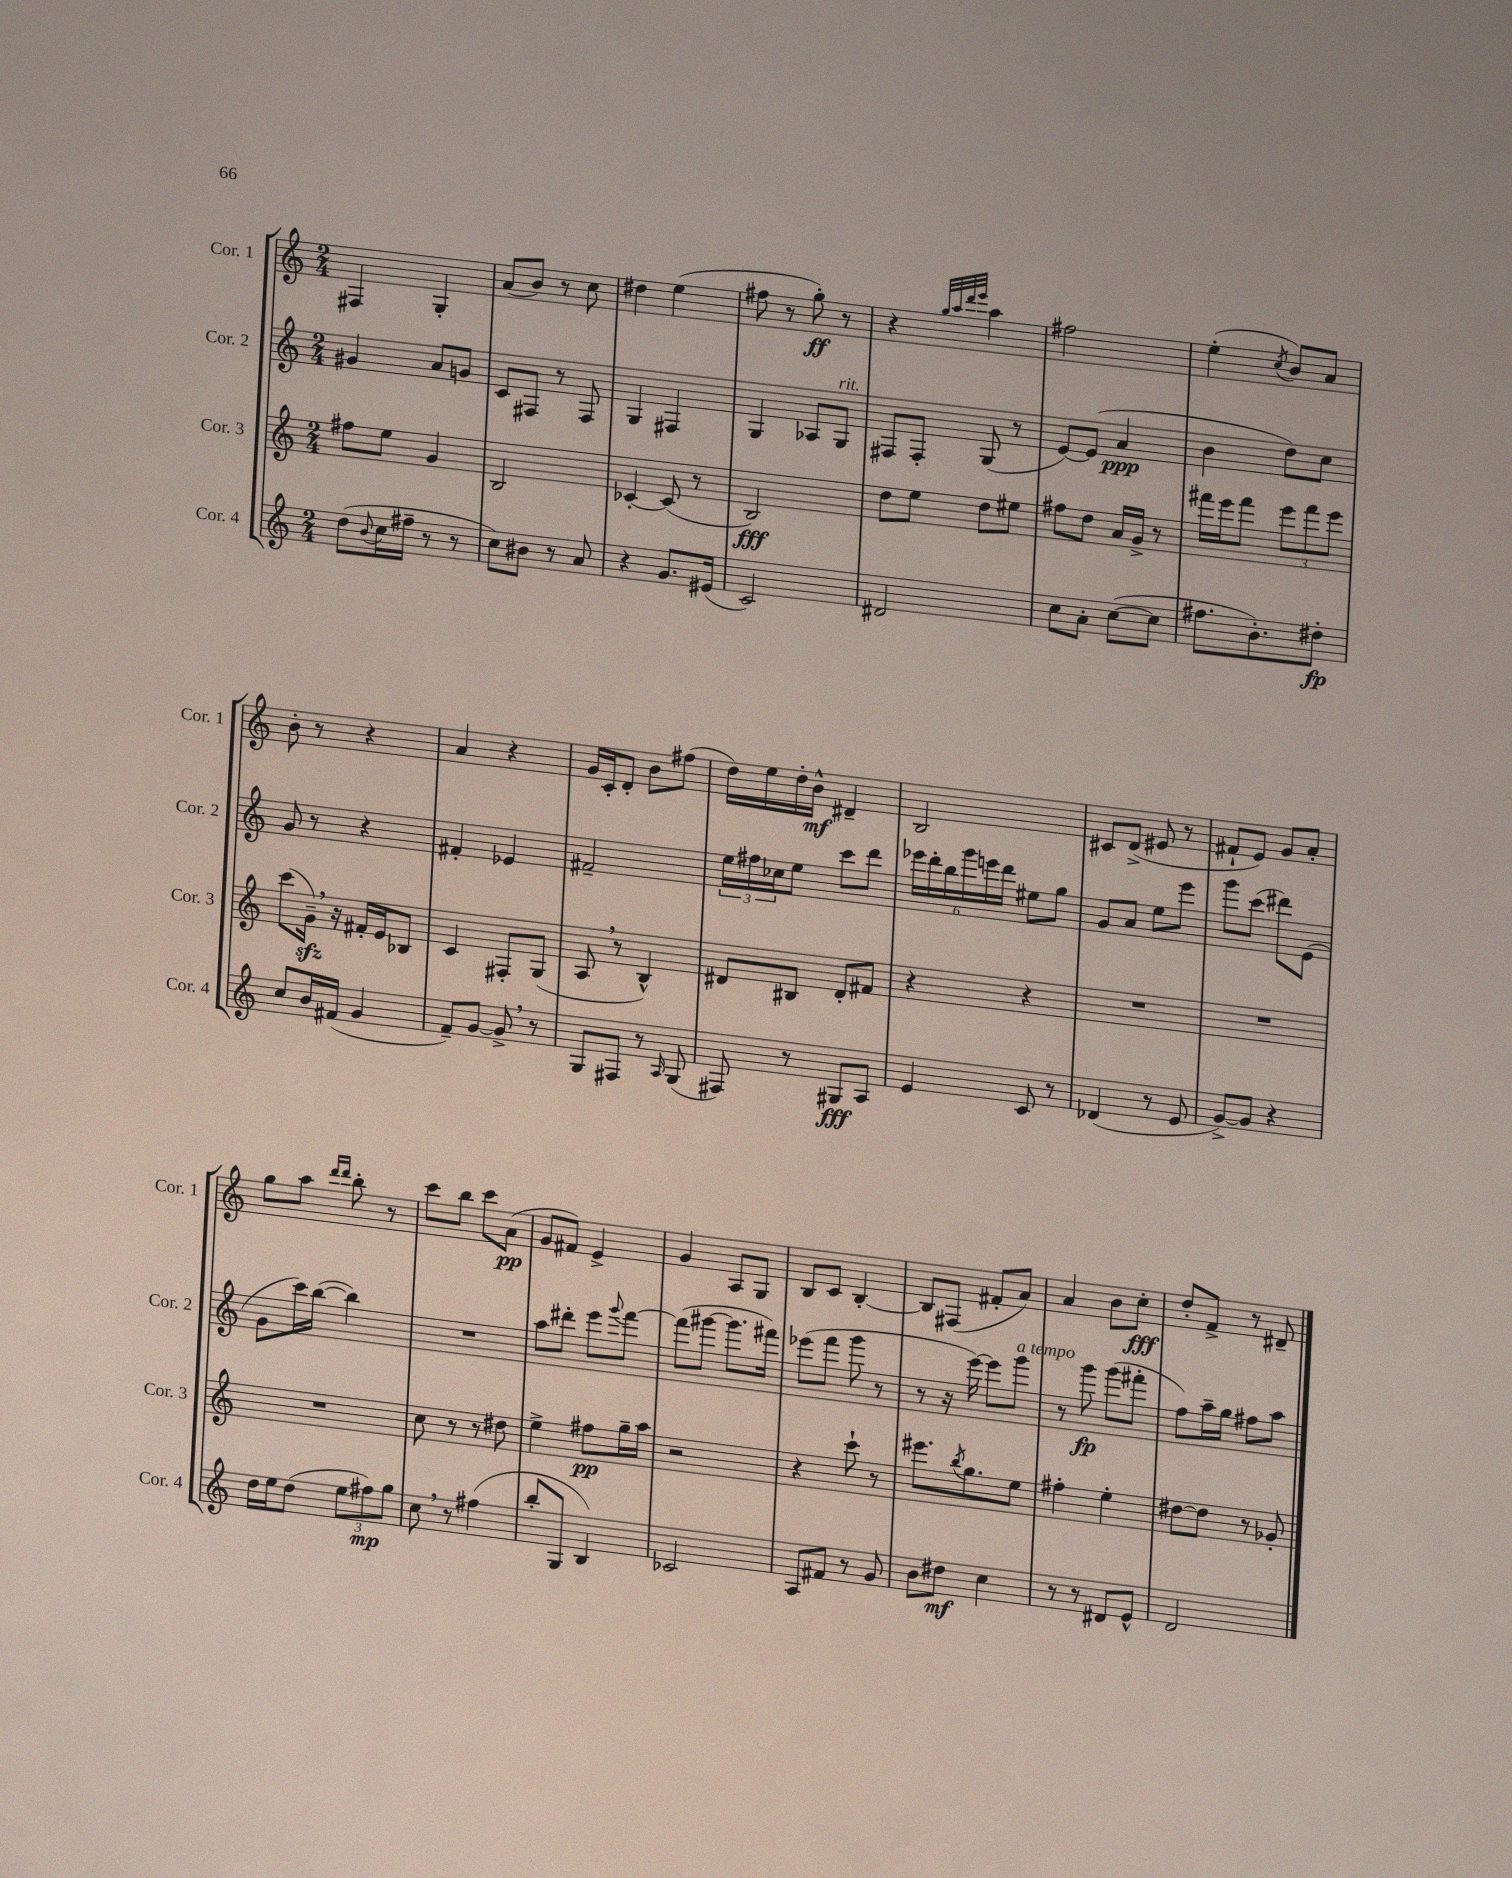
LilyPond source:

<<
\new StaffGroup <<
\new Staff = "s0" \with { instrumentName = "Cor. 1" shortInstrumentName = "Cor. 1" } {
    \clef treble \key c \major \numericTimeSignature \time 2/4
    fis4 g4-. |
    a'8( b'8) r8 c''8 |
    dis''4 e''4( |
    fis''8 r8 g''8-.\ff) r8 |
    r4 \grace { g''32 a''32 d'''32 e'''32 } a''4 |
    fis''2 |
    e''4-.( \acciaccatura { c''8 } b'8) a'8 |
    b'8-. r8 r4 |
    a'4 r4 |
    g'16 c'16-. d'8-. b'8 fis''8( |
    d''16) e''16 d''16-. b'16-^\mf dis'4-- |
    b2 |
    cis'8 d'8->( eis'8 r8 |
    fis'8-! e'8) g'8 a'8-. |
    g''8 a''8 \grace { d'''16 d'''16 } b''8-. r8 |
    c'''8 b''8 c'''8 a'8\pp( |
    g'8 fis'8) e'4-> |
    g'4 a8 g8 |
    b8 c'8 b4~-. |
    b8 fis8( fis'8-. a'8) |
    a'4 b'8 c''8-.\fff |
    d''8-. f'8-> r8 dis'8-- \bar "|." |
}
\new Staff = "s1" \with { instrumentName = "Cor. 2" shortInstrumentName = "Cor. 2" } {
    \clef treble \key c \major \numericTimeSignature \time 2/4
    gis'4 a'8 g'8 |
    c'8 fis8 r8 fis8 |
    g4 fis4 |
    g4 aes8 g8^\markup { \italic "rit." } |
    fis8 fis8-. g8( r8 |
    e'8~) e'8( a'4\ppp |
    b'4 d''8) c''8 |
    g'8 r8 r4 |
    fis'4-. ees'4 |
    fis'2-- |
    \tuplet 3/2 { e''16 fis''16 ces''16 } e''8 c'''8 d'''8 |
    \tuplet 6/4 { ees'''16 d'''16-. b''16 g'''16 e'''16 d'''16 } eis''8 g''8 |
    g'8 a'8 e''8 e'''8 |
    g'''8 c'''8( dis'''8) e'8( |
    g'8 c'''16) b''16~( b''4) |
    R2 |
    a''8 dis'''8-. e'''8 \appoggiatura { g'''8 } f'''8~ |
    f'''8( gis'''8~ gis'''8. fis'''16) |
    ees'''8( f'''8 g'''8 r8 |
    r8 r16 e'''16~) e'''8 g'''8^\markup { \italic "a tempo" } |
    r8 g'''8\fp g'''8( fis'''8-. |
    f''8) a''16-- g''16 fis''8 a''8 \bar "|." |
}
\new Staff = "s2" \with { instrumentName = "Cor. 3" shortInstrumentName = "Cor. 3" } {
    \clef treble \key c \major \numericTimeSignature \time 2/4
    fis''8 e''8 g'4 |
    b2 |
    ces'4~-. ces'8( r8 |
    b2\fff) |
    d''8 e''8 d''8 eis''8 |
    fis''8 d''8 a'16 g'16-> r8 |
    fis'''16 e'''16 fis'''8 \tuplet 3/2 { e'''8 fis'''8 e'''8 } |
    c'''8( g'16--\sfz) \breathe r16 fis'16-. e'16 bes8 |
    c'4 fis8-. g8( |
    a8 \breathe r8 b4-^) |
    dis'8 bis8 dis'8-. fis'8 |
    r4 r4 |
    R2 |
    R2 |
    R2 |
    c''8 r8 r8 dis''8 |
    e''4-> fis''8\pp g''16-- a''16 |
    r2 |
    r4 c'''8-! r8 |
    eis'''8. \acciaccatura { b''8 } g''8. e''8 |
    fis''4-. e''4-. |
    dis''8~ dis''8 r8 ges'8-. \bar "|." |
}
\new Staff = "s3" \with { instrumentName = "Cor. 4" shortInstrumentName = "Cor. 4" } {
    \clef treble \key c \major \numericTimeSignature \time 2/4
    d''8( \appoggiatura { b'8 } c''16 fis''16-- r8 r8 |
    c''8) bis'8 r8 a'8 |
    r4 g'8. eis'16( |
    c'2) |
    dis'2 |
    c''8 a'8-. c''8~( c''8 |
    fis''8. b'8.-.) dis''8-.\fp |
    c''8 b'16 fis'16( g'4 |
    f'8--) g'8~ g'8-> \breathe r8 |
    g8 fis8 r8 \grace { a16 } g8( |
    fis8) r8 gis8\fff a8 |
    e'4 c'8 r8 |
    des'4( r8 e'8 |
    g'8~->) g'8 r4 |
    d''16 e''16 d''8( \tuplet 3/2 { e''8 fis''8\mp) g''8 } |
    c''8 \breathe r8 fis''4( |
    b''8-. g8 b4) |
    ces'2 |
    a8 fis'8 r8 g'8 |
    b'8 dis''8\mf c''4 |
    r8 r8 dis'8 e'8-^ |
    d'2 \bar "|." |
}
>>
>>
\layout { \context { \Score \remove "Bar_number_engraver" } }
